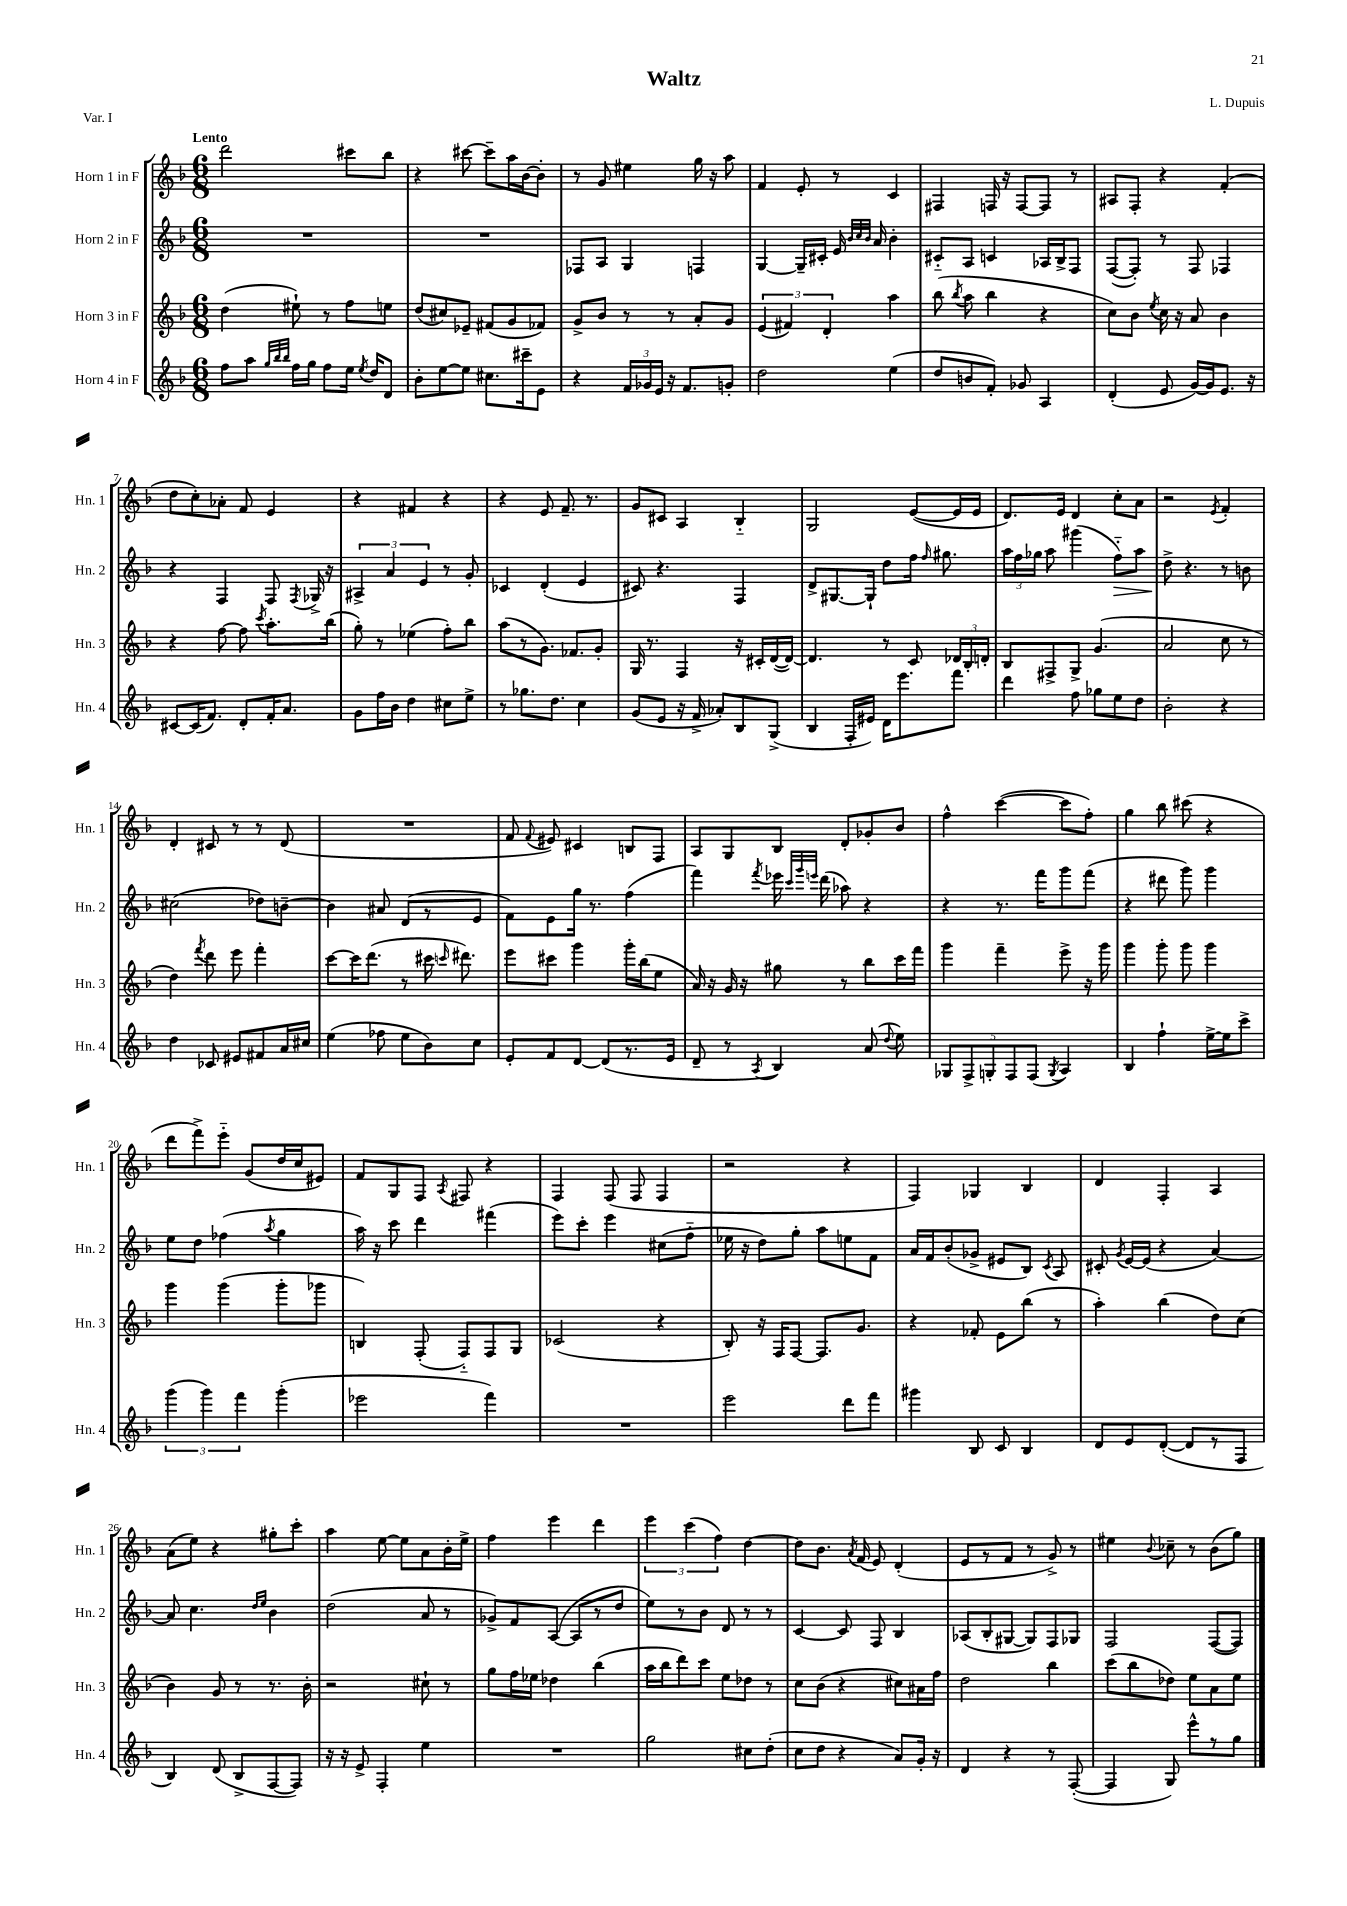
\header { title = "Waltz" composer = "L. Dupuis" piece = "Var. I" }
<<
\new StaffGroup <<
\new Staff = "s0" \with { instrumentName = "Horn 1 in F" shortInstrumentName = "Hn. 1" } {
    \clef treble \key f \major \numericTimeSignature \time 6/8 \tempo "Lento"
    \autoBeamOff d'''2 cis'''8[ bes''8] |
    r4 cis'''8~ cis'''8[-- a''16 bes'16~ bes'8]-. |
    r8 g'8 eis''4 g''16 r16 a''8 |
    f'4 e'8-. r8 c'4 |
    fis4 f16 r16 f8[~ f8] r8 |
    ais8[ f8]-. r4 f'4-.( |
    d''8[ c''8-.) aes'8]-. f'8 e'4 |
    r4 fis'4 r4 |
    r4 e'8 f'8.-- r8. |
    g'8[ cis'8] a4 bes4-_ |
    g2 e'8[~( e'16 e'16] |
    d'8.[) e'16] d'4 c''8[-. a'8] |
    r2 \acciaccatura { e'8 } f'4-. |
    d'4-. cis'8 r8 r8 d'8( |
    R2. |
    f'8 \appoggiatura { f'8 } eis'8) cis'4 b8[ f8] |
    a8[ g8 bes8] d'8[-. ges'8-. bes'8] |
    f''4-^ c'''4~( c'''8[ f''8]-.) |
    g''4 bes''8 cis'''8( r4 |
    d'''8[ f'''8->) e'''8]-_ g'8[( d''16 c''16 eis'8]) |
    f'8[ g8 f8] \acciaccatura { a8 } fis8 r4 |
    f4 f8( f8 f4 |
    r2 r4 |
    f4) ges4 bes4 |
    d'4 f4-. a4 |
    a'8[( e''8]) r4 gis''8[-. c'''8]-. |
    a''4 e''8~ e''8[ a'8 bes'16-. e''16]-> |
    f''4 e'''4 d'''4 |
    \tuplet 3/2 { e'''4 c'''4( f''4) } d''4~ |
    d''8[ bes'8.] \acciaccatura { a'8 } f'16( e'8) d'4-.( |
    e'8[ r8 f'8] r8 g'8->) r8 |
    eis''4 \appoggiatura { bes'8 } ces''8-- r8 bes'8[( g''8]) \bar "|." |
}
\new Staff = "s1" \with { instrumentName = "Horn 2 in F" shortInstrumentName = "Hn. 2" } {
    \clef treble \key f \major \numericTimeSignature \time 6/8
    \autoBeamOff R2. |
    R2. |
    fes8[ a8] g4 f4 |
    g4~ g16[-- cis'16]-. e'16 \grace { bes'32[ c''32 bes'32] } a'16 bes'4-. |
    cis'8[-_ a8] c'4 aes16[ bes16-> f8] |
    f8[~( f8]-.) r8 f8 fes4 |
    r4 f4 f8 \acciaccatura { f8 } ges16-> r16 |
    \tuplet 3/2 { ais4-> a'4 e'4 } r8 g'8-. |
    ces'4 d'4-.( e'4 |
    cis'8) r4. f4 |
    d'8[-> gis8.~ gis16]-! d''8[ f''16] \grace { f''16 } gis''8. |
    \tuplet 3/2 { a''16[ f''16 ges''16] } a''8 gis'''4( f''8[-_\>) a''8] |
    d''8->\! r4. r8 b'8 |
    cis''2( des''8[) b'8]~-- |
    b'4 ais'8 d'8[( r8 e'8] |
    f'8[) e'8 g''16] r8. f''4( |
    f'''4) \acciaccatura { f'''8 } ees'''16 \grace { c'''32[ g'''32 e'''32] } d'''16( aes''8) r4 |
    r4 r8. f'''16[ g'''8 f'''8]( |
    r4 dis'''8 g'''8) g'''4 |
    e''8[ d''8] fes''4( \acciaccatura { a''8 } g''4 |
    a''16) r16 c'''8 d'''4 fis'''4( |
    e'''8[) c'''8]-. e'''4 cis''8[( f''8]-_ |
    ees''16 r16 d''8[) g''8]-. a''8[ e''8 f'8] |
    a'16[ f'16 bes'8-.( ges'8]-> eis'8[ bes8]) \acciaccatura { c'8 } a8 |
    cis'8-. \acciaccatura { g'8 } e'16[~ e'16]( r4 a'4~) |
    a'8 c''4. \grace { d''16[ e''16] } bes'4 |
    d''2( a'8 r8 |
    ges'8[->) f'8 a8]~( a8[ r8 d''8] |
    e''8[) r8 bes'8] d'8 r8 r8 |
    c'4~ c'8 f8 bes4 |
    aes8[( bes8-. gis8]~ gis8[) f8 ges8] |
    f2 f8[~( f8]) \bar "|." |
}
\new Staff = "s2" \with { instrumentName = "Horn 3 in F" shortInstrumentName = "Hn. 3" } {
    \clef treble \key f \major \numericTimeSignature \time 6/8
    \autoBeamOff d''4( eis''8-!) r8 f''8[ e''8] |
    d''8[( cis''8) ees'8]-- fis'8[( g'8 fes'8]) |
    g'8[-> bes'8] r8 r8 a'8[-. g'8] |
    \tuplet 3/2 { e'4( fis'4) d'4-. } a''4 |
    bes''8( \acciaccatura { bes''8 } a''8 bes''4 r4 |
    c''8[) bes'8] \acciaccatura { e''8 } c''16 r16 a'8 bes'4 |
    r4 f''8~ f''8 \acciaccatura { c'''8 } a''8.[-. bes''16]( |
    g''8-.) r8 ees''4( f''8[-.) bes''8] |
    a''8[( r8 g'8.]) fes'8.[ g'8]-. |
    g16 r8. f4 r16 cis'16[-. d'16~( d'16]~) |
    d'4. r8 c'8 \tuplet 3/2 { des'16[ bes16-. d'16]-. } |
    bes8[ fis8-> g8]-> g'4.( |
    a'2 c''8 r8 |
    d''4) \acciaccatura { f'''8 } d'''8 e'''8 f'''4-. |
    c'''8[~ c'''16 d'''8.]( r8 cis'''16 \grace { c'''16 } dis'''8.) |
    e'''8[ cis'''8] g'''4 g'''16[-. bes''16( e''8] |
    a'16) r16 g'16 r16 gis''8 r8 bes''8[ c'''16 f'''16] |
    g'''4 f'''4-- e'''8-> r16 g'''16 |
    g'''4 g'''8-. g'''8 g'''4 |
    g'''4 g'''4( g'''8[-. ges'''8] |
    b4) f8-.( f8[-_) f8 g8] |
    ces'2( r4 |
    bes8-.) r16 f16[ f8]~ f8.[ g'8.] |
    r4 fes'8-. e'8[ bes''8]( r8 |
    a''4-.) bes''4( d''8[) c''8]( |
    bes'4) g'8 r8 r8. bes'16-. |
    r2 cis''8-! r8 |
    g''8[ f''16 ees''16] des''4 bes''4( |
    a''16[ bes''16 d'''8) c'''8] e''8[ des''8] r8 |
    c''8[ bes'8]( r4 cis''8[) ais'16 f''16] |
    d''2 bes''4 |
    c'''8[( bes''8 des''8]) e''8[ a'8 e''8] \bar "|." |
}
\new Staff = "s3" \with { instrumentName = "Horn 4 in F" shortInstrumentName = "Hn. 4" } {
    \clef treble \key f \major \numericTimeSignature \time 6/8
    \autoBeamOff f''8[ a''8] \grace { g''32[ bes''32 bes''32] } f''16[ g''16] f''8[ e''16] \acciaccatura { e''8 } d''16[ d'8] |
    bes'8[-. e''8~ e''8] cis''8.[ cis'''16-- e'8] |
    r4 \tuplet 3/2 { f'16[ ges'16 e'16] } r16 f'8.[ g'8]-. |
    d''2 e''4( |
    d''8[ b'8 f'8]-.) ges'8 a4 |
    d'4-.( e'8 g'16[~) g'16 e'8.] r16 |
    cis'8[~ cis'16( f'8.]) d'8[-. f'16-. a'8.] |
    g'8[ f''16 bes'16] d''4 cis''8[ e''8]-> |
    r8 ges''8.[ d''8.] c''4 |
    g'8[( e'8] r16 f'16-> aes'8[-.) bes8 g8]->( |
    bes4 f16[-. eis'16]) d'16[ e'''8. f'''8] |
    d'''4 f''8 ges''8[ e''8 d''8] |
    bes'2-. r4 |
    d''4 ces'8 eis'8[ fis'8 a'16 cis''16] |
    e''4( fes''8 e''8[ bes'8) c''8] |
    e'8[-. f'8 d'8]~ d'8[( r8. e'16] |
    d'8-- r8 \acciaccatura { a8 } bes4) a'8( \appoggiatura { d''8 } e''8) |
    \tuplet 5/4 { ges8[ f8-> g8-. f8 f8]( } \acciaccatura { g8 } a4) |
    bes4 f''4-! e''16[~-> e''16 c'''8]-> |
    \tuplet 3/2 { g'''4( g'''4) f'''4 } g'''4-.( |
    ees'''2 f'''4) |
    R2. |
    e'''2 d'''8[ f'''8] |
    gis'''4 bes8 c'8 bes4 |
    d'8[ e'8 d'8]~-.( d'8[ r8 f8] |
    bes4) d'8( bes8[-> f8~ f8]) |
    r16 r16 e'8-> f4-. e''4 |
    R2. |
    g''2 cis''8[ d''8]-.( |
    c''8[ d''8] r4 a'8[) g'16]-. r16 |
    d'4 r4 r8 f8~-.( |
    f4 g8) e'''8[-^ r8 g''8] \bar "|." |
}
>>
>>
